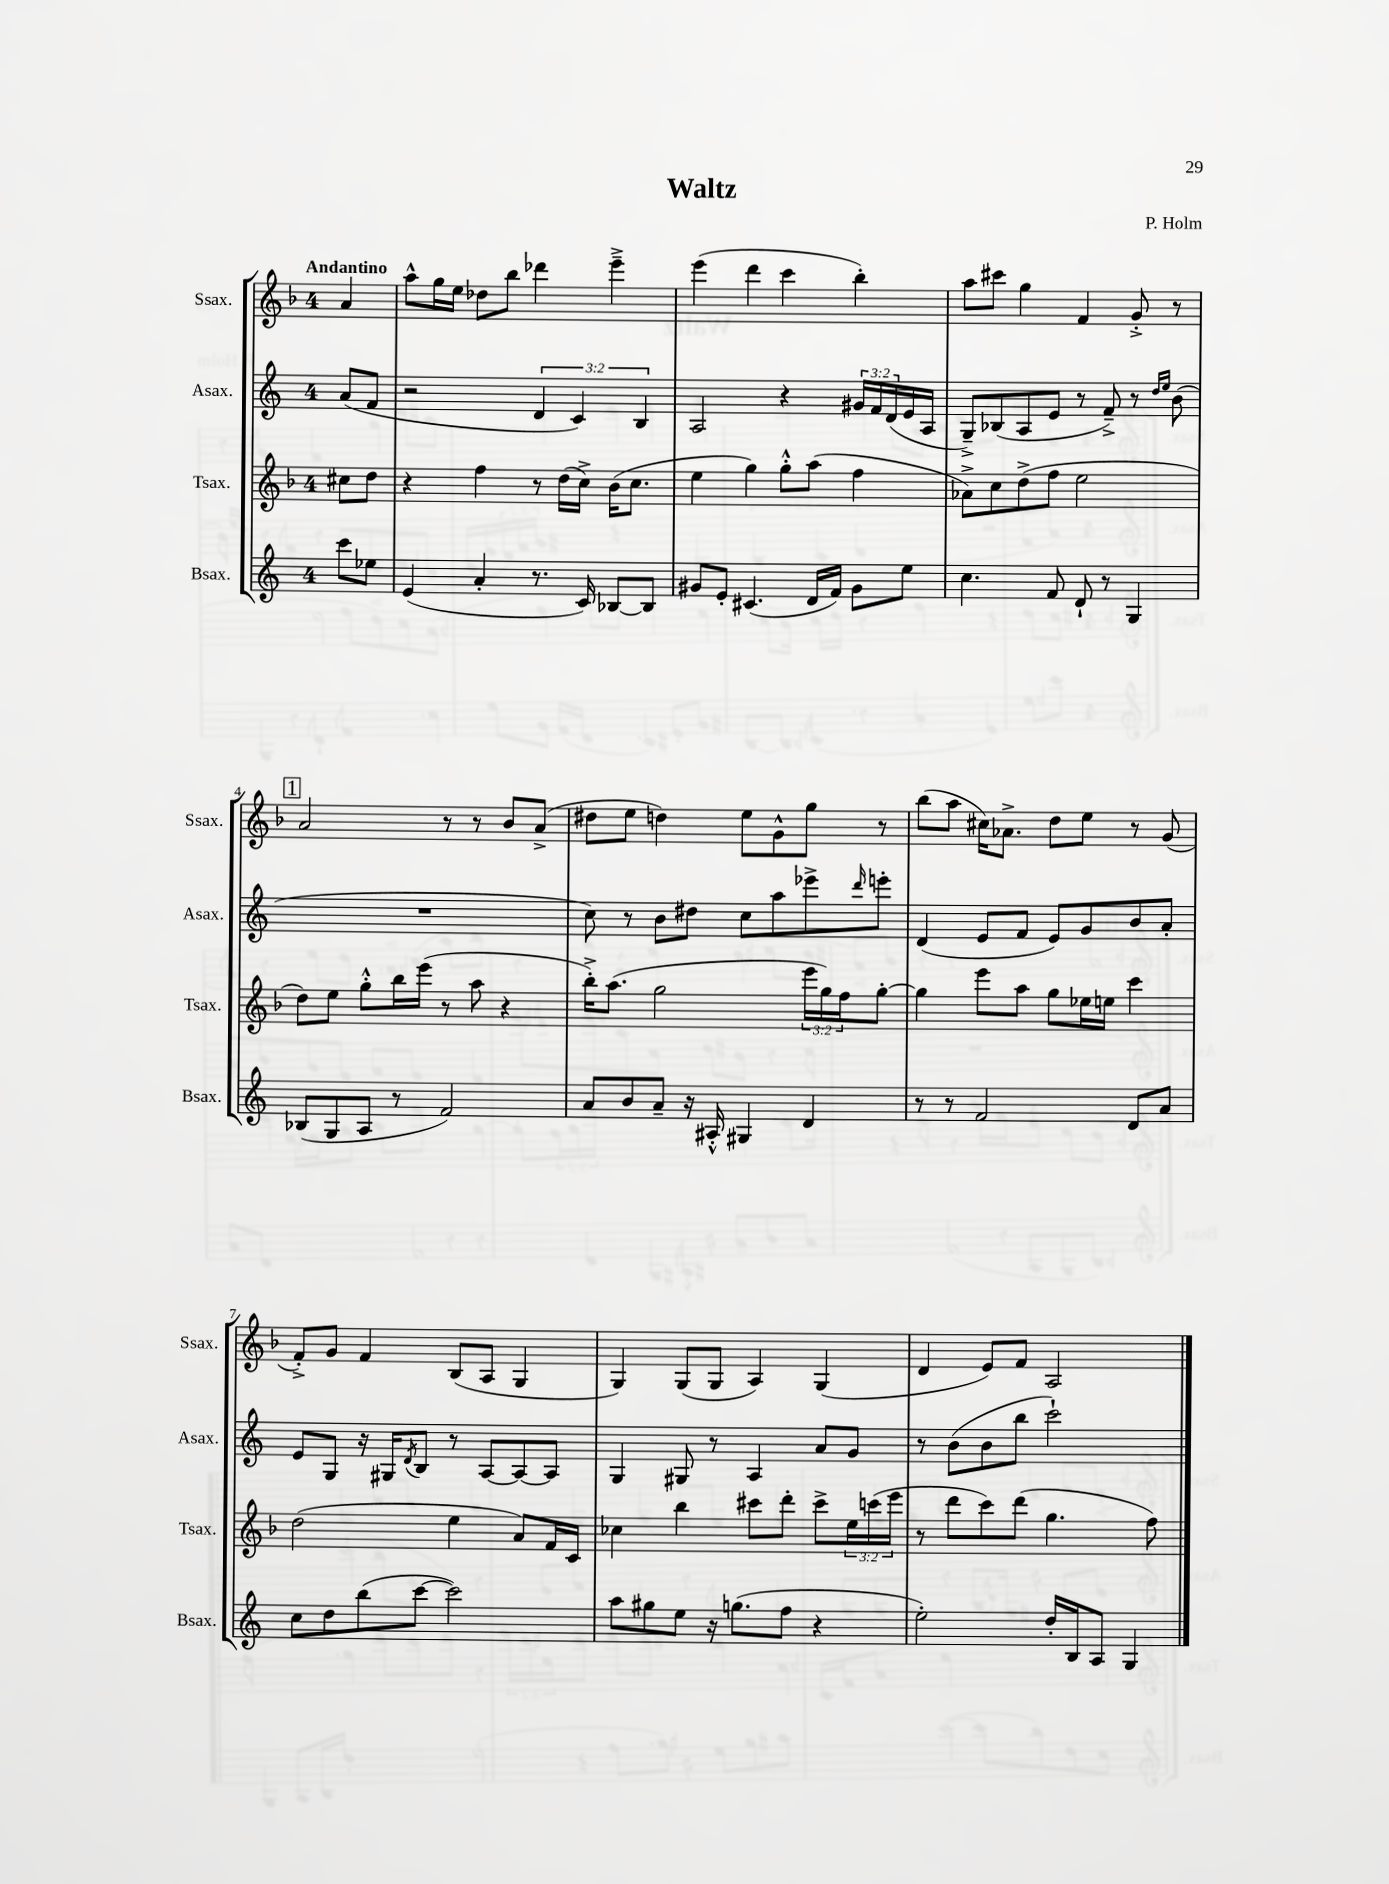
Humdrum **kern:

**kern	**kern	**kern	**kern
*part4	*part3	*part2	*part1
*staff4	*staff3	*staff2	*staff1
*I"Bsax.	*I"Tsax.	*I"Asax.	*I"Ssax.
*I'Bsax.	*I'Tsax.	*I'Asax.	*I'Ssax.
*clefG2	*clefG2	*clefG2	*clefG2
*k[]	*k[b-]	*k[]	*k[b-]
*M4/4	*M4/4	*M4/4	*M4/4
=	=	=	=
!	!	!	!LO:TX:a:B:t=Andantino
8ccc\L	8cc#X\L	(8a/L	4a/
8ee-X\J	8dd\J	8f/J	.
=1	=1	=1	=1
(4e/	4r	2r	8aa^^\L
.	.	.	16gg\L
.	.	.	16ee\JJ
4a'/	4ff\	.	8dd-X\L
.	.	.	8bb-\J
8.r	8r	6d/	4ddd-X\
.	(16dd\LL	.	.
.	.	6c/)	.
16c/)	16cc^\JJ)	.	.
[8B-X/L	(16b-\KL	.	4eee~^\
.	8.cc\J	.	.
.	.	6B/	.
8B-/J]	.	.	.
=2	=2	=2	=2
8g#X/L	4ee\	2A/	(4eee\
8e'/J	.	.	.
(4.c#X/	4gg\)	.	4ddd\
.	8gg'^^\L	4r	4ccc\
16d/LL	(8aa\J	.	.
16f/JJ)	.	.	.
8g#\L	4ff\	24g#X/LL	4bb-'\)
.	.	24f/	.
.	.	(24d/	.
8ee\J	.	16e/	.
.	.	16A/JJ	.
=3	=3	=3	=3
4.cc\	8a-X^\L)	8G~^/L)	8aa\L
.	8cc\	(8B-X/	8ccc#X\J
.	(8dd^\	8A/	4gg\
8f/	8ff\J	8e/J	.
8d`/	2ee\	8r	4f/
8r	.	8f~^/)	.
4G/	.	8r	8g'^/
.	.	16qqdd/LL	.
.	.	16qqee/JJ	.
.	.	(8b\	8r
!!LO:LB:g=z
!!LO:REH:place=s1:t=1
=4	=4	=4	=4
(8B-X/L	8dd\L)	1r	2a/
8G/	8ee\J	.	.
8A/J	8gg'^^\L	.	.
8r	16bb-\L	.	.
.	(16eee\JJ	.	.
2f/)	8r	.	8r
.	8aa\	.	8r
.	4r	.	8b-/L
.	.	.	(8a^/J
=5	=5	=5	=5
8a/L	16bb-'^\KL)	8cc\)	8dd#X\L
.	(8.aa\J	.	.
8b/	.	8r	8ee\J
8a~/J	2gg\	8b\L	4ddn\)
16r	.	8dd#X\J	.
16A#X'^^/	.	.	.
4G#X/	.	8cc\L	8ee\L
.	.	8aa\	8g^^\
4d/	24eee\LL	8eee-X^\	8gg\J
.	24gg\)	.	.
.	24ff\J	.	.
.	.	16qqddd/	.
.	[8gg'\J	8eeen'\J	8r
=6	=6	=6	=6
8r	4gg\]	(4d/	(8bb-\L
8r	.	.	8aa\J
2f/	8eee\L	8e/L	16cc#X\KL)
.	.	.	8.a-X^\J
.	8aa\J	8f/J	.
.	8gg\L	8e/L)	8dd\L
.	16ee-X\L	8g/	8ee\J
.	16een\JJ	.	.
8d/L	4ccc\	8b/	8r
8a/J	.	8a'/J	(8g/
!!LO:LB:g=z
=7	=7	=7	=7
8cc\L	(2dd\	8e/L	8f'^/L)
8dd\	.	8G/J	8g/J
(8bb\	.	16r	4f/
.	.	16G#X/KL	.
.	.	8qd/	.
[8ccc\J	.	8B/J	.
2ccc\])	4ee\	8r	(8B-/L
.	.	[8A/L	8A/J
.	8a/L)	8A/_	4G/
.	16f/L	8A/J]	.
.	16c/JJ	.	.
=8	=8	=8	=8
8aa\L	4cc-X\	4G/	4G/)
8gg#X\	.	.	.
8ee\J	4bb-\	8G#X/	(8G/L
16r	.	8r	8G/J
(8.ggn\L	.	.	.
.	8ccc#X\L	4A/	4A/)
8ff\J	8ddd'\J	.	.
4r	8ccc#^\L	8a/L	(4G/
.	24ee\L	8g/J	.
.	(24cccn\	.	.
.	24eee\JJ	.	.
=9	=9	=9	=9
2ee'\)	8r	8r	4d/
.	8ddd\L	(8b\L	.
.	8ccc\)	8b\	8e/L)
.	(8ddd\J	8bb\J	8f/J
16dd'/LL	4.gg\	2ccc`\)	2A/
16B/J	.	.	.
8A/J	.	.	.
4G/	.	.	.
.	8ff\)	.	.
==	==	==	==
*-	*-	*-	*-
